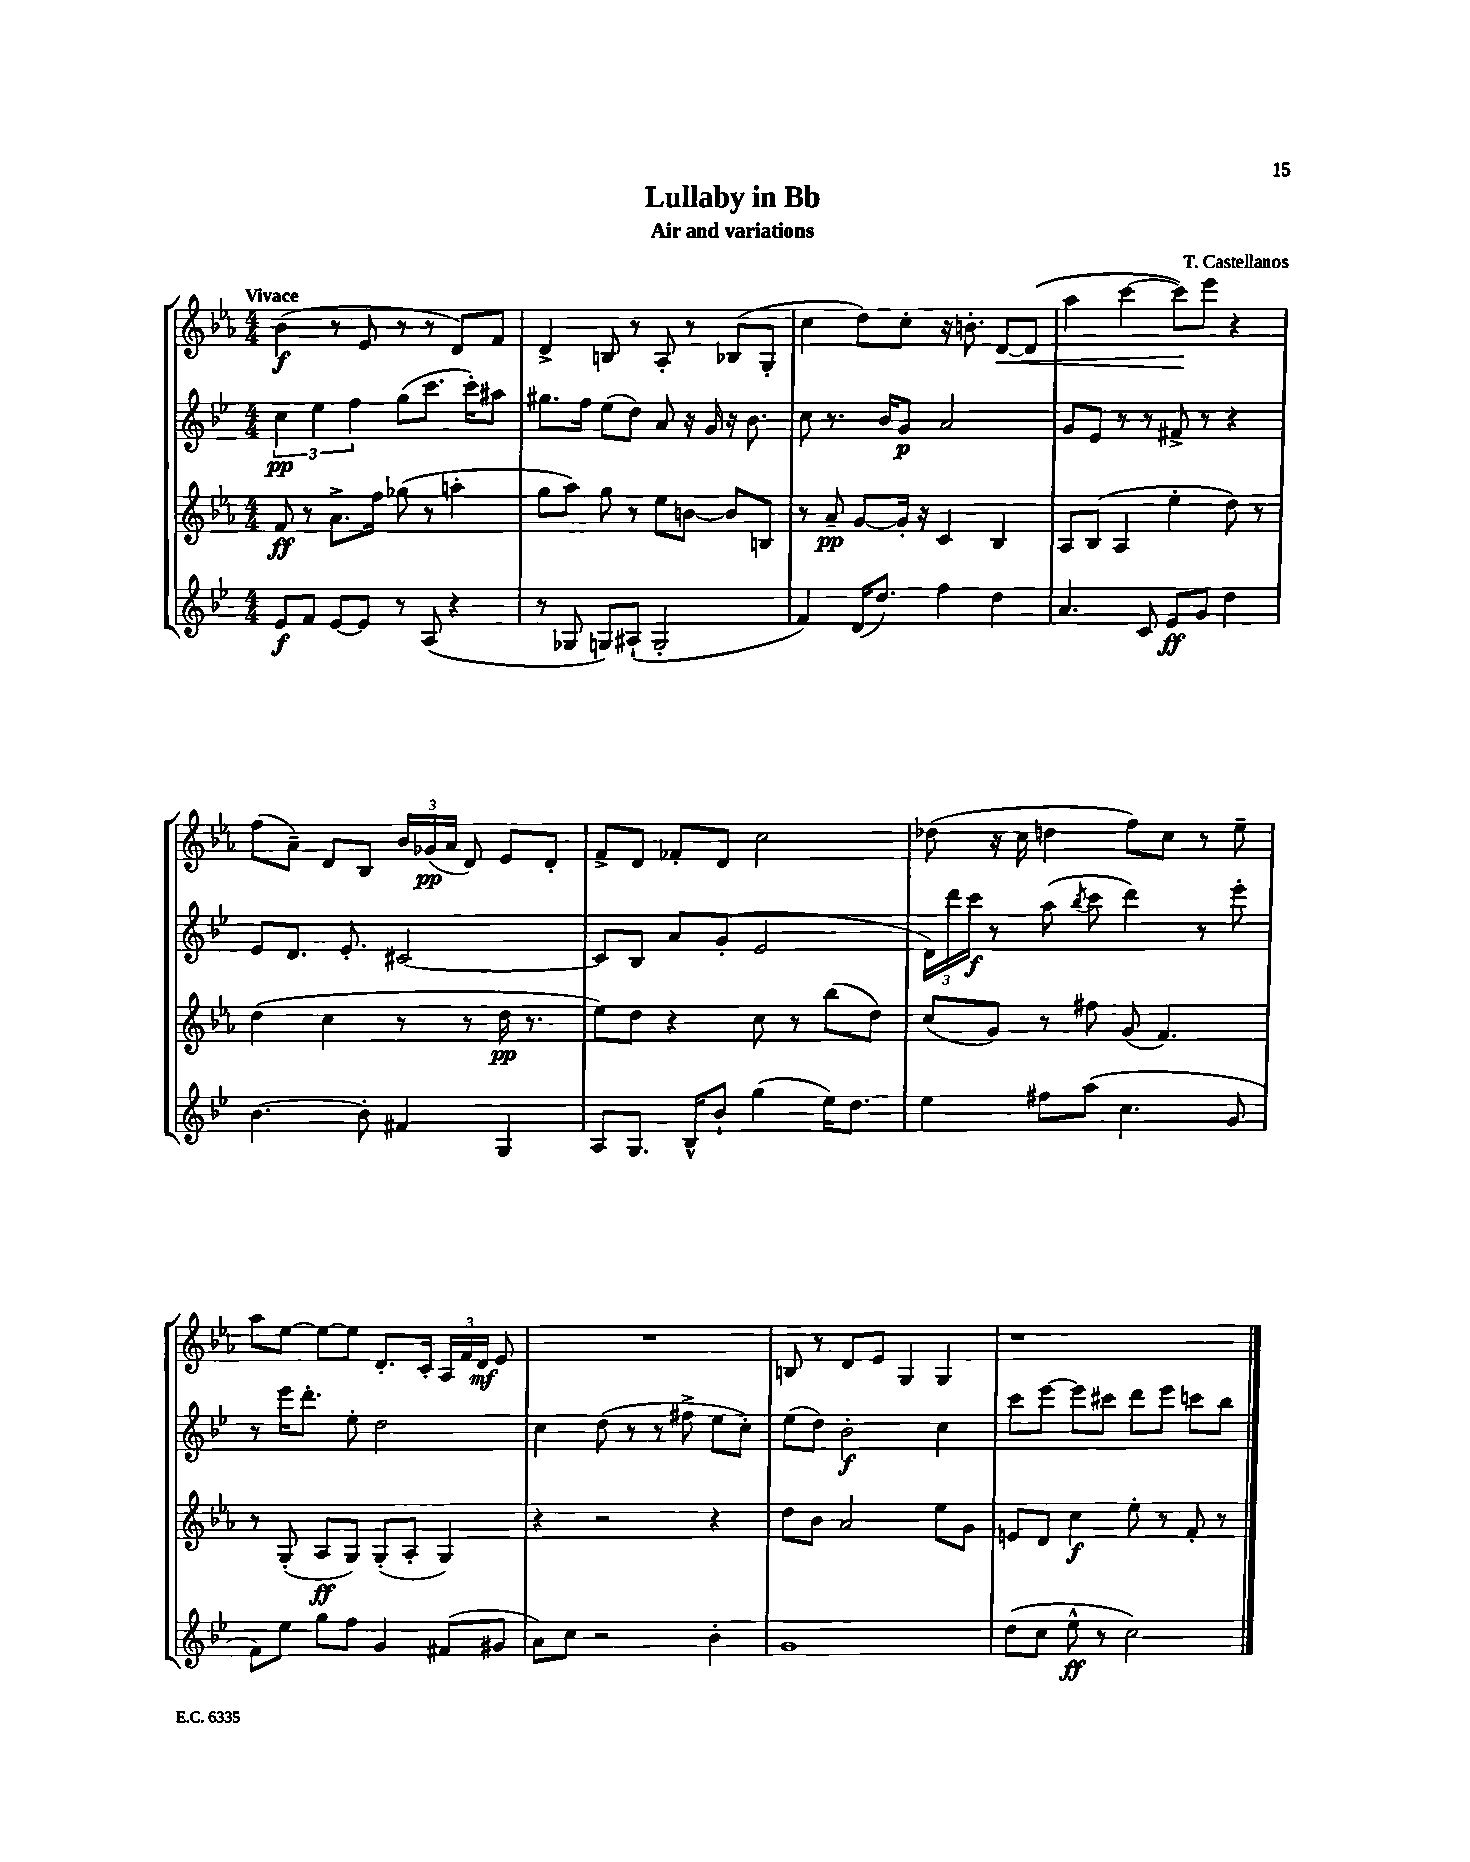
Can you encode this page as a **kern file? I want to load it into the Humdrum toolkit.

**kern	**dynam	**kern	**dynam	**kern	**dynam	**kern	**dynam
*part4	*part4	*part3	*part3	*part2	*part2	*part1	*part1
*staff4	*staff4	*staff3	*staff3	*staff2	*staff2	*staff1	*staff1
*clefG2	*	*clefG2	*	*clefG2	*	*clefG2	*
*k[b-e-]	*	*k[b-e-a-]	*	*k[b-e-]	*	*k[b-e-a-]	*
*M4/4	*	*M4/4	*	*M4/4	*	*M4/4	*
=1	=1	=1	=1	=1	=1	=1	=1
!	!	!	!	!	!	!LO:TX:a:B:t=Vivace	!
8e-/L	f	8f/	ff	6cc\	pp	(4b-\	f
8f/J	.	8r	.	.	.	.	.
.	.	.	.	6ee-\	.	.	.
[8e-/L	.	8.a-^\L	.	.	.	8r	.
.	.	.	.	6ff\	.	.	.
8e-/J]	.	.	.	.	.	8e-/	.
.	.	16ff\Jk	.	.	.	.	.
8r	.	(8gg-X\	.	(8gg\L	.	8r	.
(8A/	.	8r	.	8.ccc\J	.	8r	.
4r	.	4aan'\	.	.	.	8d/L)	.
.	.	.	.	16ccc'\KL)	.	.	.
.	.	.	.	8aa#X\J	.	8f/J	.
=2	=2	=2	=2	=2	=2	=2	=2
8r	.	8gg\L	.	8.gg#X\L	.	4d^/	.
8G-X/	.	8aa-\J)	.	.	.	.	.
.	.	.	.	16ff\Jk	.	.	.
8Gn/L)	.	8gg\	.	(8ee-\L	.	8Bn/	.
(8A#X`/J	.	8r	.	8dd\J)	.	8r	.
2G'/	.	8ee-\L	.	8a/	.	8A-'/	.
.	.	[8bn\J	.	16r	.	8r	.
.	.	.	.	16g/	.	.	.
.	.	8b/L]	.	16r	.	(8B-X/L	.
.	.	.	.	8.b-\	.	.	.
.	.	8Bn/J	.	.	.	8G'/J	.
=3	=3	=3	=3	=3	=3	=3	=3
4f/)	.	8r	.	8cc\	.	4cc\	.
.	.	8a-~/	pp	8.r	.	.	.
(16d/KL	.	[8g/L	.	.	.	8dd\L)	.
8.dd/J)	.	.	.	16b-/KL	.	.	.
.	.	16g'/Jk]	.	8g/J	p	8cc'\J	.
.	.	16r	.	.	.	.	.
4ff\	.	4c/	.	2a/	.	16r	.
.	.	.	.	.	.	8.bn'\	.
!	!	!	!	!	!	!	!LO:HP:b
4dd\	.	4B-/	.	.	.	[8d/L	<
.	.	.	.	.	.	(8d/J]	.
=4	=4	=4	=4	=4	=4	=4	=4
4.a/	.	8A-/L	.	8g/L	.	4aa-\	.
.	.	(8B-/J	.	8e-/J	.	.	.
.	.	4A-/	.	8r	.	[4ccc\	.
8c/	.	.	.	8r	.	.	.
8e-/L	ff	4ee-'\	.	8f#X^/	.	8ccc\L])	.
8g/J	.	.	.	8r	.	8eee-\J	[
4dd\	.	8dd\)	.	4r	.	4r	.
.	.	8r	.	.	.	.	.
!!LO:LB:g=z
=5	=5	=5	=5	=5	=5	=5	=5
[4.b-\	.	(4dd\	.	8e-/L	.	(8ff\L	.
.	.	.	.	8.d/J	.	8a-~\J)	.
.	.	4cc\	.	.	.	8d/L	.
.	.	.	.	8.e-'/	.	.	.
8b-'\]	.	.	.	.	.	8B-/J	.
4f#X/	.	8r	.	[2c#X/	.	24b-/LL	.
.	.	.	.	.	.	(24g-X/	pp
.	.	.	.	.	.	24a-/JJ	.
.	.	8r	.	.	.	8d/)	.
4G/	.	16dd\	pp	.	.	8e-/L	.
.	.	8.r	.	.	.	.	.
.	.	.	.	.	.	8d'/J	.
=6	=6	=6	=6	=6	=6	=6	=6
8A/L	.	8ee-\L)	.	8c#/L]	.	8f^/L	.
8.G/J	.	8dd\J	.	8B-/J	.	8d/J	.
.	.	4r	.	8a/L	.	8f-X'/L	.
16B-^^/KL	.	.	.	.	.	.	.
8b-`/J	.	.	.	(8g'/J	.	8d/J	.
(4gg\	.	8cc\	.	2e-/	.	2cc\	.
.	.	8r	.	.	.	.	.
16ee-\KL)	.	(8bb-\L	.	.	.	.	.
8.dd\J	.	.	.	.	.	.	.
.	.	8dd\J)	.	.	.	.	.
=7	=7	=7	=7	=7	=7	=7	=7
4ee-\	.	(8cc/L	.	24d\LL)	.	(8dd-X\	.
.	.	.	.	24ddd\	.	.	.
.	.	.	.	24ccc\JJ	f	.	.
.	.	8g/J)	.	8r	.	16r	.
.	.	.	.	.	.	16cc\	.
8ff#X\L	.	8r	.	(8aa\	.	4ddn\	.
.	.	.	.	8qbb-/	.	.	.
(8aa\J	.	8ff#X\	.	8ccc\	.	.	.
4.cc\	.	(8g/	.	4ddd\)	.	8ff\L)	.
.	.	4.f/)	.	.	.	8cc\J	.
.	.	.	.	8r	.	8r	.
8g/	.	.	.	8eee-'\	.	8ee-~\	.
!!LO:LB:g=z
=8	=8	=8	=8	=8	=8	=8	=8
8f\L)	.	8r	.	8r	.	8aa-\L	.
8ee-\J	.	(8G'/	.	16eee-\KL	.	[8ee-\J	.
.	.	.	.	8.ddd'\J	.	.	.
8gg\L	.	8A-/L	ff	.	.	8ee-\L_	.
8ff\J	.	8G/J)	.	8ee-'\	.	8ee-\J]	.
4g/	.	(8G'/L	.	2dd\	.	8.d'/L	.
.	.	8A-'/J	.	.	.	.	.
.	.	.	.	.	.	16c'/Jk	.
(8f#X/L	.	4G/)	.	.	.	24A-/LL	.
.	.	.	.	.	.	24f/	.
.	.	.	.	.	.	24d/JJ	mf
8g#X/J	.	.	.	.	.	8e-/	.
=9	=9	=9	=9	=9	=9	=9	=9
8a\L)	.	4r	.	4cc\	.	1r	.
8cc\J	.	.	.	.	.	.	.
2r	.	2r	.	(8dd\	.	.	.
.	.	.	.	8r	.	.	.
.	.	.	.	8r	.	.	.
.	.	.	.	8ff#X^\	.	.	.
4b-'\	.	4r	.	8ee-\L	.	.	.
.	.	.	.	8cc'\J)	.	.	.
=10	=10	=10	=10	=10	=10	=10	=10
1g	.	8dd\L	.	(8ee-\L	.	8Bn/	.
.	.	8b-\J	.	8dd\J)	.	8r	.
.	.	2a-/	.	2b-'\	f	8d/L	.
.	.	.	.	.	.	8e-/J	.
.	.	.	.	.	.	4G/	.
.	.	8ee-\L	.	4cc\	.	4G/	.
.	.	8g\J	.	.	.	.	.
=11	=11	=11	=11	=11	=11	=11	=11
(8dd\L	.	8en/L	.	8ccc\L	.	1r	.
8cc\J	.	8d/J	.	[8eee-\J	.	.	.
8ee-^^\	ff	4cc\	f	8eee-\L]	.	.	.
8r	.	.	.	8ccc#X\J	.	.	.
2cc\)	.	8ee-'\	.	8ddd\L	.	.	.
.	.	8r	.	8eee-\J	.	.	.
.	.	8f'/	.	8cccn\L	.	.	.
.	.	8r	.	8bb-\J	.	.	.
==	==	==	==	==	==	==	==
*-	*-	*-	*-	*-	*-	*-	*-
